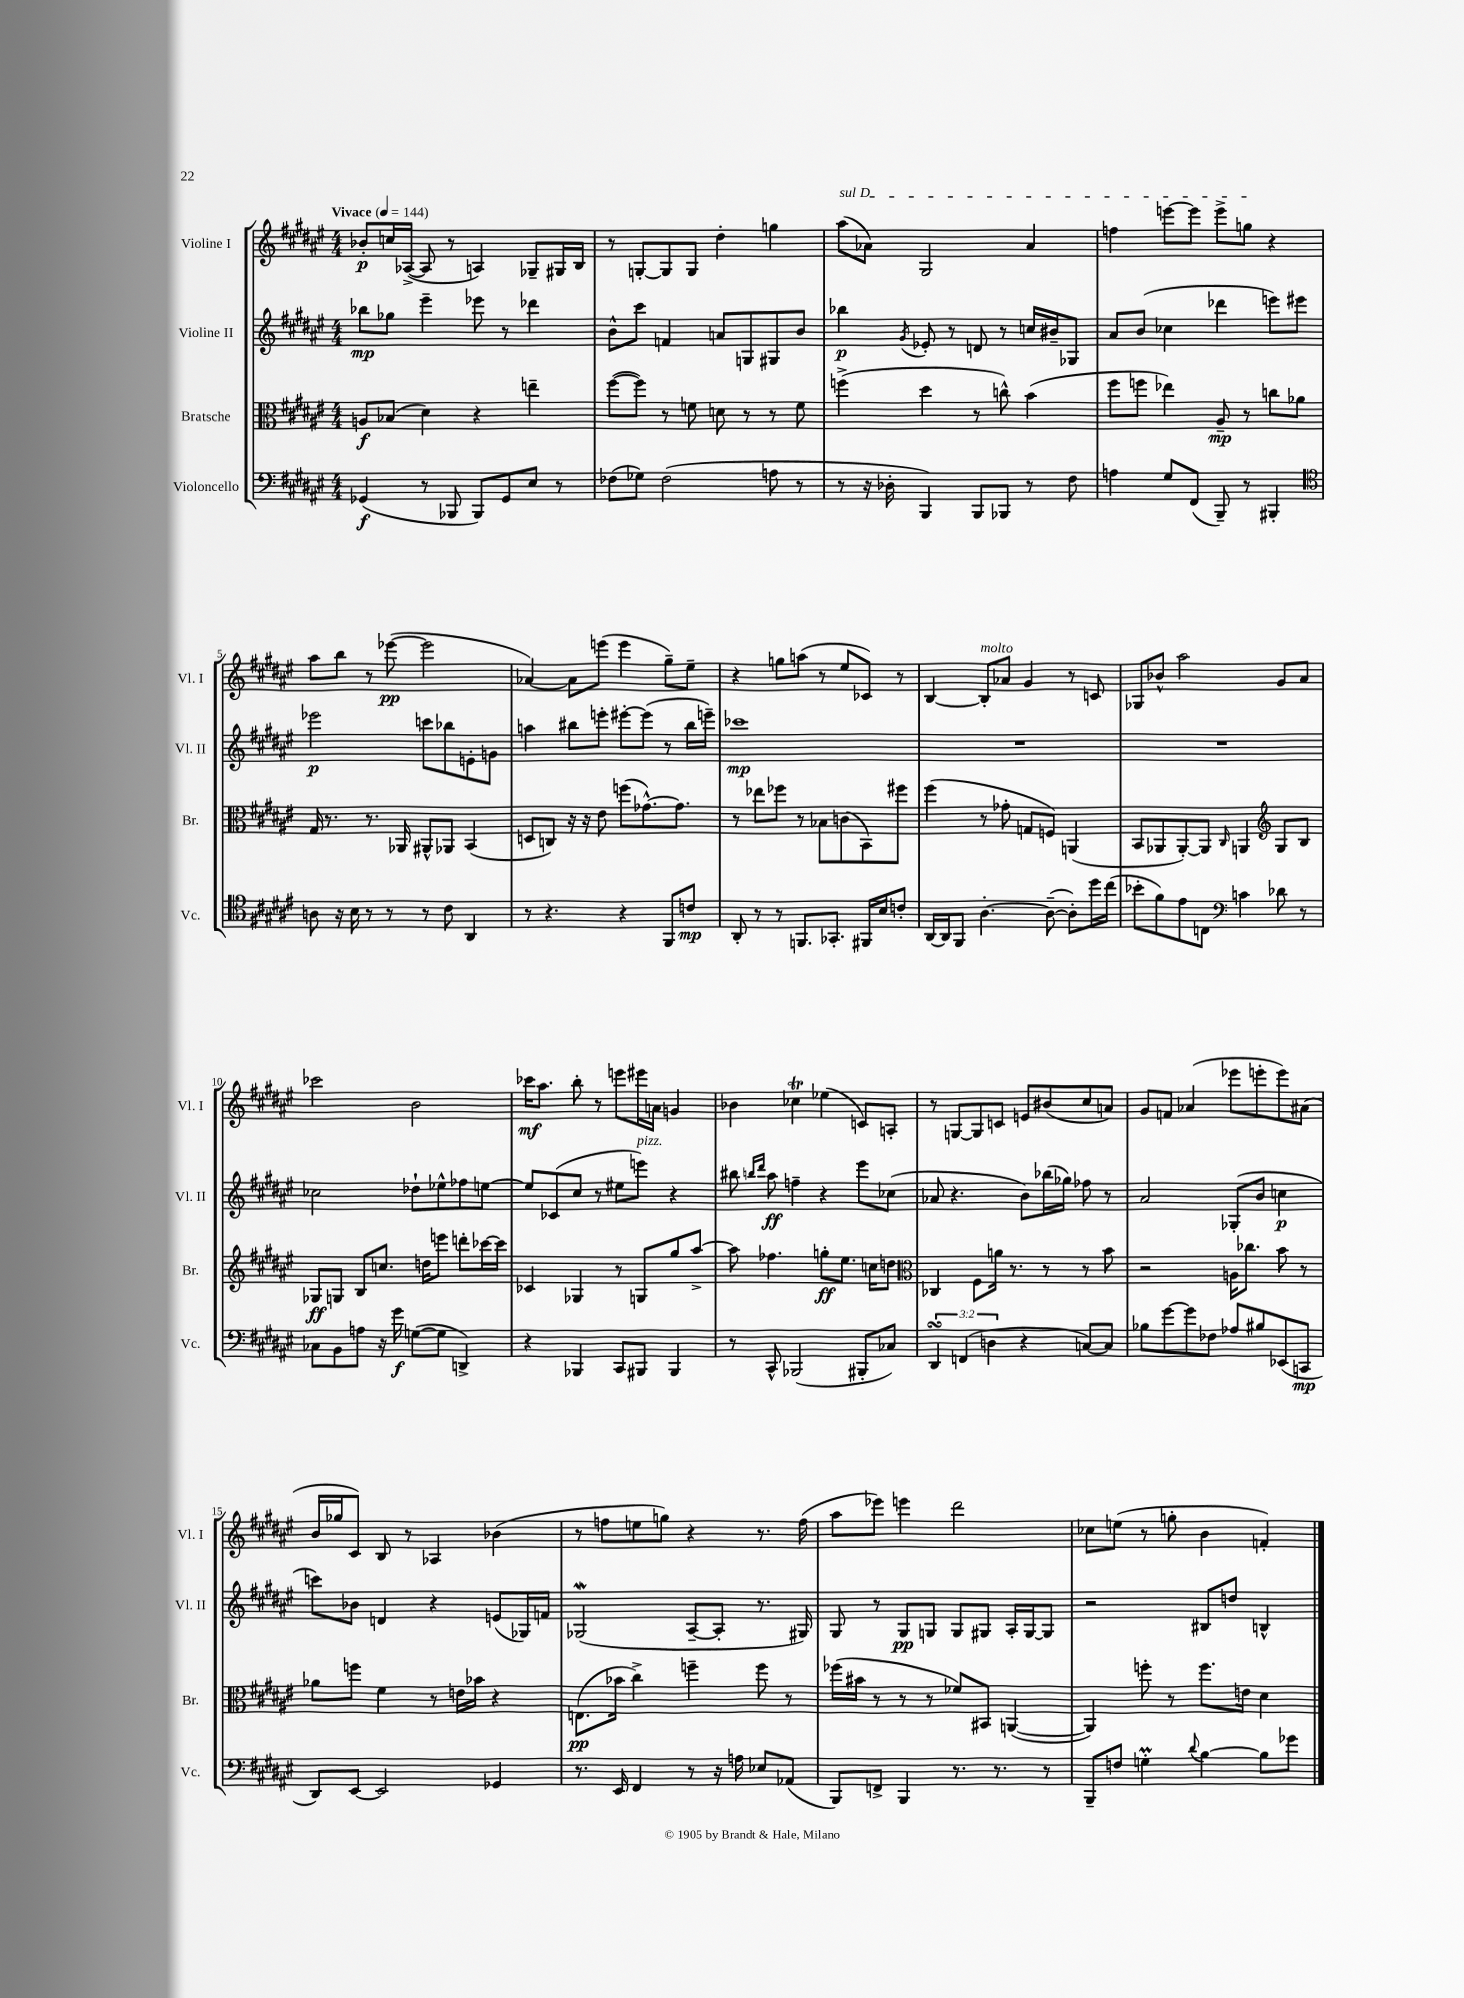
<<
\new StaffGroup <<
\new Staff = "s0" \with { instrumentName = "Violine I" shortInstrumentName = "Vl. I" } {
    \clef treble \key fis \major \numericTimeSignature \time 4/4 \tempo "Vivace" 4 = 144
    bes'8-.\p c''16 aes16~->( aes8 r8 a4) ges8-- gis16 b16 |
    r8 g8~-. g8 g8 dis''4-. g''4 |
    \once \override TextSpanner.bound-details.left.text = \markup { \italic "sul D" } ais''8\startTextSpan( aes'8) gis2 aes'4 |
    f''4 e'''8~ e'''8 e'''8-> g''8\stopTextSpan r4 |
    ais''8 b''8 r8 ees'''8~\pp( ees'''2 |
    aes'4~) aes'8 e'''8( e'''4 gis''8--) eis''8-- |
    r4 g''8 a''8( r8 eis''8 ces'8) r8 |
    b4~ b8-.^\markup { \italic "molto" } aes'8 gis'4 r8 c'8 |
    ges8 bes'8-^ ais''2 gis'8 ais'8 |
    ces'''2 b'2 |
    ces'''16\mf ais''8. b''8-. r8 e'''8 eis'''16 a'16 g'4 |
    bes'4 ces''4\trill ees''4( c'8) a8-. |
    r8 g8~ g8 c'8 e'8 bis'8( cis''8 a'8) |
    gis'8 f'8 aes'4( ees'''8 e'''8-. e'''8) ais'8( |
    b'16 ges''16 cis'8) b8 r8 aes4 bes'4( |
    r8 f''8 e''8 g''8) r4 r8. f''16( |
    ais''8 ees'''8) e'''4 dis'''2 |
    ces''8 e''8( r8 g''8-. b'4 f'4-.) \bar "|." |
}
\new Staff = "s1" \with { instrumentName = "Violine II" shortInstrumentName = "Vl. II" } {
    \clef treble \key fis \major \numericTimeSignature \time 4/4
    bes''8\mp ges''8 eis'''4-- ees'''8 r8 des'''4 |
    b'8-^ cis'''8 f'4 a'8 g8 gis8 b'8 |
    bes''4\p \acciaccatura { gis'8 } ees'8-. r8 d'8 r8 c''16 bis'16-- ges8 |
    ais'8 b'8( ces''4 des'''4 e'''8) eis'''8 |
    ees'''2\p c'''8 bes''8 e'8-. g'8 |
    a''4 bis''8 e'''8-. eis'''8~-. eis'''8( r8 bis''16 e'''16--) |
    ces'''1\mp |
    R1 |
    R1 |
    ces''2 des''8-! ees''8-^ fes''8 e''8~ |
    e''8 ces'8( cis''8 r8 eis''8 e'''8^\markup { \italic "pizz." }) r4 |
    bis''8 \grace { b''16 dis'''16 } ais''8\ff f''4-- r4 eis'''8 ces''8( |
    aes'8 r4. b'8) bes''16( ges''16) fes''8 r8 |
    ais'2 ges8-.( b'8 c''4\p |
    c'''8) bes'8 d'4 r4 e'8( ges16) f'16 |
    ges2\mordent( ais8~-- ais8-. r8. gis16) |
    gis8 r8 gis8\pp g8 g8 gis8 ais16-. gis16~ gis8 |
    r2 bis8 d''8 b4-^ \bar "|." |
}
\new Staff = "s2" \with { instrumentName = "Bratsche" shortInstrumentName = "Br." } {
    \clef alto \key fis \major \numericTimeSignature \time 4/4
    a8\f bes8( dis'4) r4 e''4-- |
    fis''8~( fis''8) r8 f'8 d'8 r8 r8 f'8 |
    f''4->( dis''4 r8 c''8-^) b'4( |
    fis''8 f''8 ees''4) ais8--\mp r8 c''8 aes'8 |
    gis16 r8. r8. aes,16 ais,8-^ aes,8 b,4( |
    d8 c8) r16 r16 eis'8 f''8( ges'8.~-^) ges'8. |
    r8 ees''8 fes''8 r8 bes8 c'8( b,8) fis''8 |
    fis''4( r8 ges'8-. g8 f8) a,4( |
    b,8 aes,8 aes,8~-.) aes,8 \grace { cis16 } a,4 \clef treble gis8 b8 |
    ges8\ff g8 b8 c''8. d''16 e'''8 d'''8-. ces'''16~ ces'''16 |
    ces'4 ges4 r8 g8 gis''8 ais''8~-> |
    ais''8 fes''4. g''8-.\ff eis''8. c''16 d''8 |
    \clef alto ces4 fis8 a'16 r8. r8 r8 b'8 |
    r2 a16 ces''8. b'8 r8 |
    aes'8 f''8 fis'4 r8 e'16 bes'16 r4 |
    e8.\pp( bes'16 cis''4->) f''4-- f''8 r8 |
    fes''16( bis'16 r8 r8 r8 fes'8) bis,8 a,4~( |
    a,4) f''8-. r8 f''8. e'16 dis'4 \bar "|." |
}
\new Staff = "s3" \with { instrumentName = "Violoncello" shortInstrumentName = "Vc." } {
    \clef bass \key fis \major \numericTimeSignature \time 4/4 \override Staff.TupletNumber.text = #tuplet-number::calc-fraction-text
    ges,4\f( r8 bes,,8 bes,,8) ges,8 eis8 r8 |
    fes8( ges8) fes2( a8 r8 |
    r8 r16 des16-. b,,4) b,,8 bes,,8 r8 fis8 |
    a4 gis8 fis,8( b,,8--) r8 bis,,4-. |
    \clef tenor a8 r16 b16 r8 r8 r8 cis'8 ais,4 |
    r8 r4. r4 fis,8 c'8\mp |
    ais,8-. r8 r8 f,8. ges,8.-. fis,16 b16 c'8-. |
    ais,16~ ais,16 fis,8 ais4.~-. ais8~--( ais8-.) dis''16 cis''16( |
    bes'8-. fis'8) eis'8 c8 \clef bass c'4 des'8 r8 |
    ces8 b,8 a8 r16 gis'16\f g8~( g8 d,4->) |
    r4 bes,,4 cis,8 bis,,8 bis,,4 |
    r8 cis,8-^ bes,,2( bis,,8-. ces8) |
    \tuplet 3/2 { dis,4\turn f,4( d4 } r4 c8~) c8 |
    bes8 gis'8~ gis'8 fes8 aes8 bis8 ees,8( c,8\mp |
    dis,8) eis,8~ eis,2 ges,4 |
    r8. eis,16 fis,4 r8 r16 a16 ees8 aes,8( |
    b,,8) f,8-> b,,4 r8. r8. r8 |
    b,,8-- f8 g4-.\prall \appoggiatura { dis'8 } b4~ b8 ges'8 \bar "|." |
}
>>
>>
